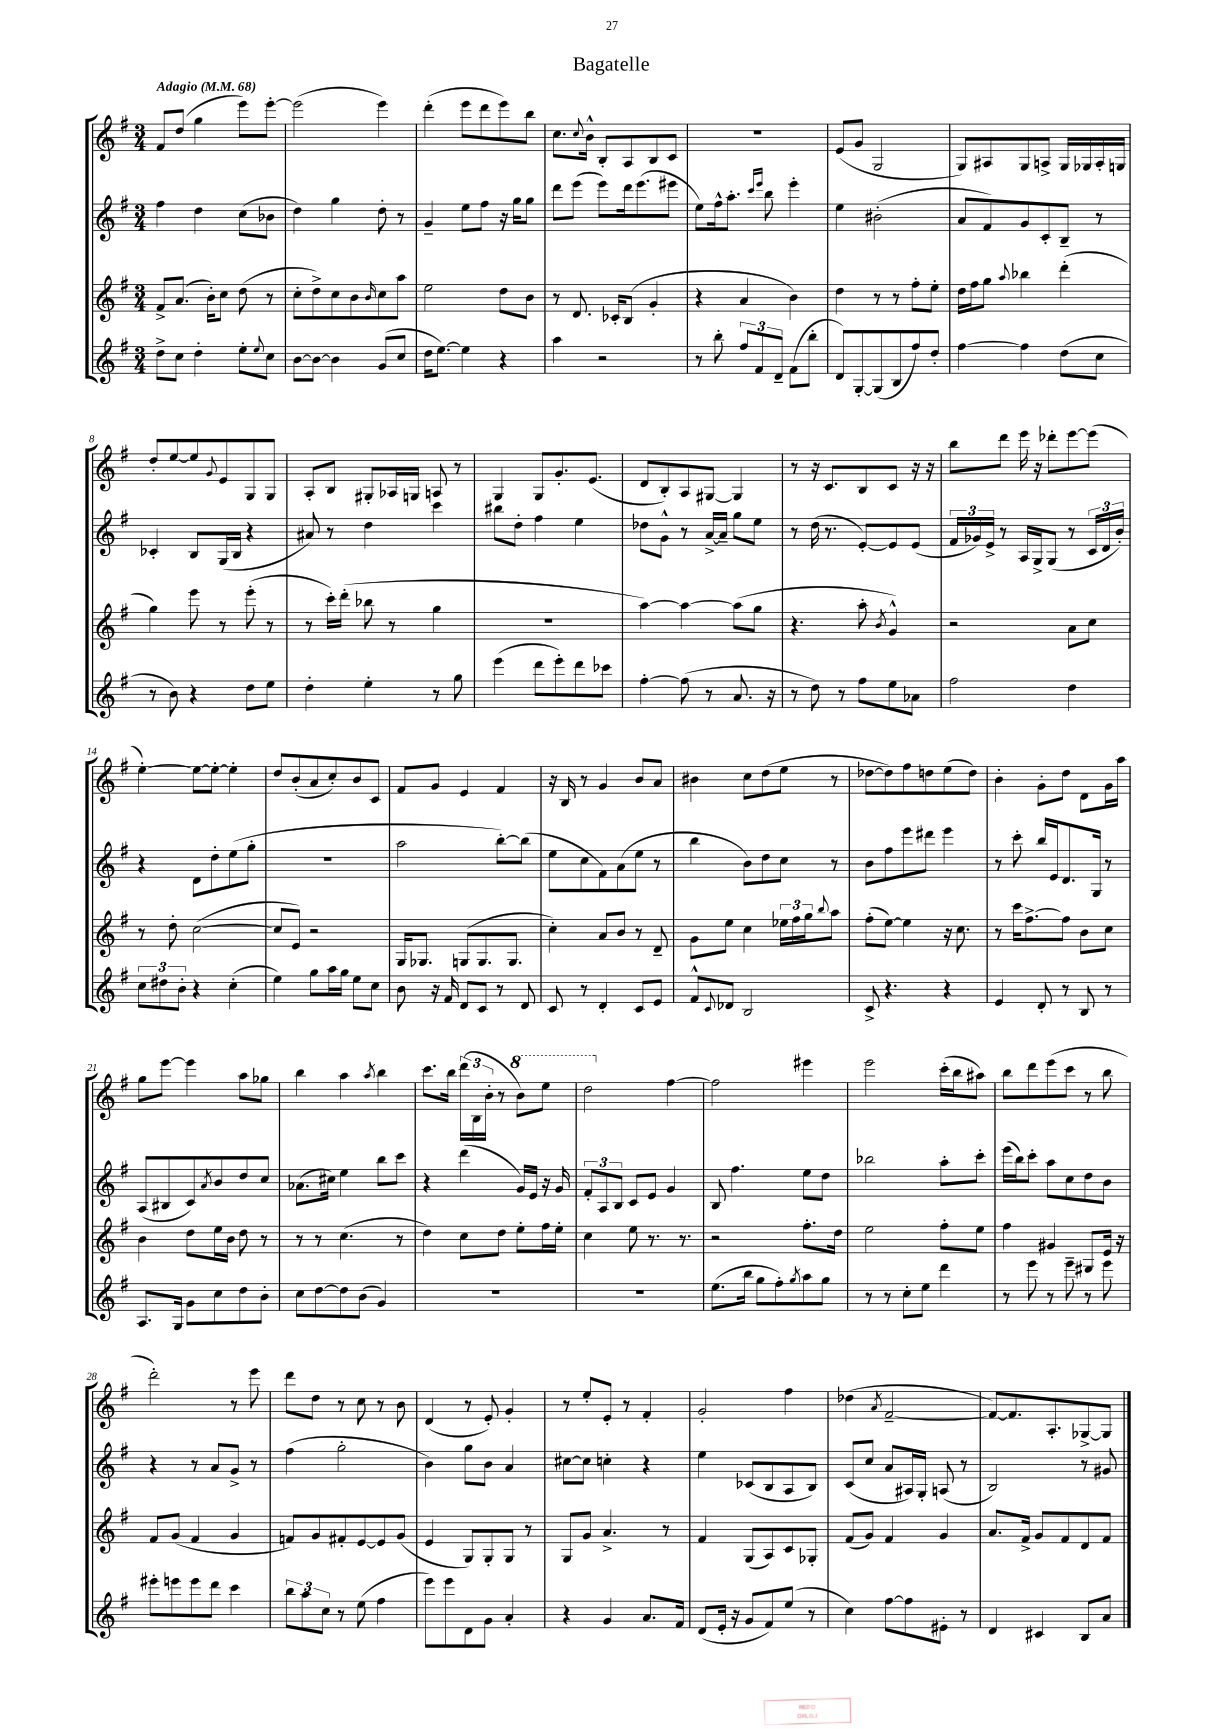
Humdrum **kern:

**kern	**kern	**kern	**kern
*part4	*part3	*part2	*part1
*staff4	*staff3	*staff2	*staff1
*clefG2	*clefG2	*clefG2	*clefG2
*k[f#]	*k[f#]	*k[f#]	*k[f#]
*M3/4	*M3/4	*M3/4	*M3/4
*MM68	*MM68	*MM68	*MM68
=1	=1	=1	=1
!	!	!	!LO:TX:a:B:t=Adagio
8dd^\L	8f#^/L	4ff#\	8f#/L
8cc\J	(8.a/J	.	(8dd/J
4dd'\	.	4dd\	4gg\
.	16b'\KL)	.	.
.	8cc\J	.	.
8ee'\L	(8dd\	(8cc\L	8eee\L)
8qqee/	.	.	.
8cc\J	8r	8b-X\J	[8eee'\J
=2	=2	=2	=2
[8b\L	8cc'\L	4dd\)	(2eee\]
8b\J_	8dd^\)	.	.
4b\]	8cc\	4gg\	.
.	8b\	.	.
.	16qqb/	.	.
(8g/L	8cc\	8dd'\	4eee\)
8cc/J	8aa\J	8r	.
=3	=3	=3	=3
16dd\KL	2ee\	4g~/	(4ddd'\
[8.ee\J)	.	.	.
4ee\]	.	8ee\L	8eee\L
.	.	8ff#\J	8ddd\
4r	8dd\L	16r	8eee\)
.	.	16gg\KL	.
.	8b\J	8gg\J	8bb\J
=4	=4	=4	=4
4aa\	8r	8ddd\L	8.cc\L
.	8.d/	(8eee\J	.
.	.	.	8qqcc/
.	.	.	16b^^\Jk
2r	.	8eee\L)	8B'/L
.	16c-X'/KL	.	.
.	(8B/J	16ddd\k	8A/
.	.	(8.eee\	.
.	4g'/	.	8B/
.	.	8eee#X\J	8c/J
=5	=5	=5	=5
8r	4r	8ee\L)	2.r
8bb'\	.	16ff#^^\k	.
.	.	8.aa'\J	.
12ff#/L	4a/	.	.
12f#/	.	.	.
.	.	16qqccc/LL	.
.	.	16qqeee/JJ	.
.	.	8bb\	.
12d~/J	.	.	.
(8f#\L	4b\)	4eee'\	.
8bb'\J	.	.	.
=6	=6	=6	=6
8d/L)	4dd\	4ee\	(8e/L
[8G'/	.	.	8g/J
(8G/]	8r	(2b#X'\	2G/
8B/	8r	.	.
8ff#/)	8ff#'\L	.	.
8dd'/J	8ee'\J	.	.
=7	=7	=7	=7
[4ff#\	16dd\LL	8a/L	8G/L)
.	16ff#\J	.	.
.	8gg\J	8f#/)	8A#X/
.	8qqaa/	.	.
4ff#\]	4bb-X\	8g/	8G/
.	.	8c'/	8An^/J
(8dd\L	(4ddd'\	8B~/J	16G/LL
.	.	.	16G-X/
8cc\J	.	8r	16A'/
.	.	.	16Gn/JJ
!!LO:LB:g=z
=8	=8	=8	=8
8r	4gg\)	4c-X'/	8dd'/L
8b\)	.	.	[8ee/
4r	8eee\	8B/L	8ee/]
.	.	.	8qqg/
.	8r	(16G/L	8e/
.	.	16B/JJ	.
8dd\L	(8eee'\	4r	8G/
8ee\J	8r	.	8G/J
=9	=9	=9	=9
4dd'\	8r	8a#X/)	8A'/L
.	16ccc'\LL)	8r	8B/J
.	(16ddd'\JJ	.	.
4ee'\	8bb-X\	4dd\	8G#X'/L
.	8r	.	16A-X/L
.	.	.	16Gn/JJ
8r	4gg\	4ccc\	8An/
8gg\	.	.	8r
=10	=10	=10	=10
(4eee\	2.r	8bb#X\L	4G/
.	.	8dd'\J	.
8ddd\L	.	4ff#\	8G/L
8eee'\)	.	.	8.g'/
8ddd\	.	4ee\	.
.	.	.	(8.e/J
8ccc-X\J	.	.	.
=11	=11	=11	=11
[4ff#'\	[4aa\)	8dd-X\L	8d/L
.	.	8g^^\J	8B'/)
(8ff#\]	4aa\_	8r	8A/
8r	.	[16a^/LL	[8G#X/J
.	.	16a~/JJ]	.
8.a/	(8aa\L]	8gg\L	4G#/]
.	8gg\J	8ee\J	.
16r	.	.	.
=12	=12	=12	=12
8r	4.r	8r	8r
8dd\)	.	(16dd\	16r
.	.	8.r	8.c/L
8r	.	.	.
8ff#\L	8aa'\	[8e'/L)	8B/
.	8qb/	.	.
8ee\	4g^^/)	8e/]	8c/J
8a-X\J	.	(8e/J	16r
.	.	.	16r
=13	=13	=13	=13
2ff#\	2r	24f#/LL	8bb\L
.	.	24g-X/)	.
.	.	24e^/JJ	.
.	.	8r	8ddd\J
.	.	16A/LL	16eee\
.	.	16G^/J	16r
.	.	(8G/J	8ddd-X'\L
4dd\	8a\L	8r	[8eee\
.	8cc\J	24c/LL	(8eee\J]
.	.	24d/	.
.	.	24b'/JJ)	.
!!LO:LB:g=z
=14	=14	=14	=14
12cc\L	8r	4r	[4ee'\)
12dd#X\	.	.	.
.	8dd'\	.	.
12b'\J	.	.	.
4r	([2cc\	8d\L	8ee\L_
.	.	8dd'\	8ee'\J_
(4cc'\	.	(8ee\	4ee'\]
.	.	8gg'\J	.
=15	=15	=15	=15
4ee\)	8cc/L]	2.r	8dd/L
.	8e/J)	.	(8b'/
8gg\L	2r	.	8a/
16aa\L	.	.	8cc'/)
16gg\JJ	.	.	.
8ee\L	.	.	8b/
8cc\J	.	.	8c/J
=16	=16	=16	=16
8b\	16G/KL	2aa\	8f#/L
.	8.G-X/J	.	.
16r	.	.	8g/J
16f#/	.	.	.
8d/L	(8Gn/L	.	4e/
8c/J	8.G/	.	.
8r	.	[8bb'\L)	4f#/
.	8.G/J	.	.
8d/	.	(8bb\J]	.
=17	=17	=17	=17
8c/	4cc'\)	8ee\L	16r
.	.	.	16B/
8r	.	8cc\	8r
4d'/	8a/L	8f#\)	4g/
.	8b/J	(8a\	.
8c/L	8r	8ee\J	8b/L
8e/J	8d~/	8r	8a/J
=18	=18	=18	=18
8f#^^/L	8g\L	4bb\	4b#X\
8qqc/	.	.	.
8d-X/J	8ee\J	.	.
2B/	4cc\	8b\L)	8cc\L
.	.	8dd\	(8dd\
.	24ee-X\LL	8cc\J	8ee\J
.	24ff#\	.	.
.	24gg\J	.	.
.	8qqbb/	.	.
.	8aa\J	8r	8r
=19	=19	=19	=19
8c^/	(8ff#'\L	8b\L	[8dd-X\L
4.r	[8ee\J)	8ff#\	8dd-\])
.	4ee\]	8eee\	8ff#\
.	.	8ddd#X\J	8ddn\
4r	16r	4eee\	(8ee\
.	8.cc\	.	.
.	.	.	8dd\J)
=20	=20	=20	=20
4e/	8r	8r	4b'\
.	16ccc\KL	8ccc'\	.
.	[8.ff#^\	.	.
8d'/	.	16bb/LL	8g'\L
.	.	16e/J	.
8r	8ff#\J]	8.d/	8dd\J
8B/	8b\L	.	8d\L
.	.	16G/Jk	.
8r	8cc\J	8r	16g\L
.	.	.	16aa\JJ
!!LO:LB:g=z
=21	=21	=21	=21
8.A/L	4b\	(8A/L	8gg\L
.	.	8B#X/	[8eee\J
16G/Jk	.	.	.
8g\L	8dd\L	8c/)	4eee\]
.	.	8qa/	.
8cc\	16ee\L	8b/	.
.	16b\JJ	.	.
8dd\	8dd\	8dd/	8aa\L
8b'\J	8r	8cc/J	8gg-X\J
=22	=22	=22	=22
8cc\L	8r	(8.a-X\L	4bb\
[8dd\	8r	.	.
.	.	16cc#X\Jk)	.
8dd\]	(4.cc\	4ee\	4aa\
(8b\J	.	.	.
.	.	.	8qaa/
4g/)	.	8bb\L	4bb\
.	8r	8ccc\J	.
=23	=23	=23	=23
2.r	4dd\)	4r	8.ccc\L
.	.	.	16bb\Jk
.	8cc\L	(4ddd\	(24ddd\LL
.	.	.	24B\
.	.	.	24b'\JJ
.	8dd\J	.	8r
*	*	*	*8va
.	8ee'\L	16g/LL)	8bb\L)
.	.	16e/JJ	.
.	16ff#\L	16r	8eee\J
.	16ee'\JJ	16g/	.
=24	=24	=24	=24
2.r	4cc\	12f#'/L	2ddd\
.	.	12A/	.
.	.	12B/J	.
.	8ee\	8c/L	.
.	8.r	8e/J	.
*	*	*	*X8va
.	.	4g/	[4ff#\
.	8.r	.	.
=25	=25	=25	=25
(8.ee\L	2r	8B/	2ff#\]
.	.	4.ff#\	.
16bb\Jk	.	.	.
8gg\L	.	.	.
8ff#'\)	.	.	.
8qgg/	.	.	.
8aa\	8.ff#'\L	8ee\L	4eee#X\
8gg\J	.	8dd\J	.
.	16dd\Jk	.	.
=26	=26	=26	=26
8r	2ee\	2bb-X\	2eee\
8r	.	.	.
8cc'\L	.	.	.
8ee\J	.	.	.
4ddd\	8ff#'\L	8aa'\L	(16ccc'\LL
.	.	.	16bb\J
.	8ee\J	8ccc'\J	8aa#X\J)
=27	=27	=27	=27
8r	4ff#\	(16eee\LL	8bb\L
.	.	16bb\J)	.
8eee\	.	8ccc'\J	8ddd\
8r	4g#X/	8aa\L	(8eee\
8eee~\	.	8cc\	8ccc\J
8r	8G#X/L	8dd\	8r
8eee\	16e/Jk	8b\J	8bb\
.	16r	.	.
!!LO:LB:g=z
=28	=28	=28	=28
8eee#X'\L	8f#/L	4r	2ddd'\)
8eeen\	(8g/J	.	.
8eee\	4f#/	8r	.
8ddd\J	.	8a/L	.
4ccc\	4g/	8g^/J	8r
.	.	8r	8eee\
=29	=29	=29	=29
12bb\L	8fn/L)	(4ff#\	8ddd\L
12aa\	.	.	.
.	8g/	.	8dd\J
12cc\J	.	.	.
8r	8f#X'/	2gg'\	8r
(8ee\	[8e/	.	8cc\
4ff#\	8e/]	.	8r
.	(8g/J	.	8b\
=30	=30	=30	=30
8eee\L)	4e/	4b\)	(4d/
8eee\	.	.	.
8d\	8G/L)	8gg\L	8r
8g\J	8G'/	8b\J	8e'/)
4a'/	8G/J	4a/	4g'/
.	8r	.	.
=31	=31	=31	=31
4r	8G/L	[8cc#X\L	8r
.	8g/J	8cc#\J]	8ee'/L
4g/	4.a^/	4ccn'\	8e'/J
.	.	.	8r
8.a/L	.	4r	4f#'/
.	8r	.	.
16f#/Jk	.	.	.
=32	=32	=32	=32
(8d/L	4f#/	4ee\	2g'/
16e'/Jk	.	.	.
16r	.	.	.
8g/L	(8G/L	(8c-X/L	.
8f#/)	8A/)	8B/	.
(8ee/J	8c/	8A/	4ff#\
8r	8G-X'/J	8B/J)	.
=33	=33	=33	=33
4cc\)	(8f#/L	(8c/L	(4dd-X\
.	8g/J)	8cc/J	.
.	.	.	8qa/
[8ff#\L	4f#/	8a/L	[2f#~/
8ff#\]	.	16A#X/L)	.
.	.	16G'/JJ	.
8e#X'\J	4g/	(8An/	.
8r	.	8r	.
=34	=34	=34	=34
4d/	8.a/L	2B/)	8f#/L_)
.	.	.	8.f#/]
.	16f#^/Jk	.	.
4c#X/	8g/L	.	.
.	.	.	8.A'/
.	8f#/	.	.
8B/L	8d/	8r	[8G-X^/
8a/J	8f#/J	8g#X/	8G-/J]
==	==	==	==
*-	*-	*-	*-
